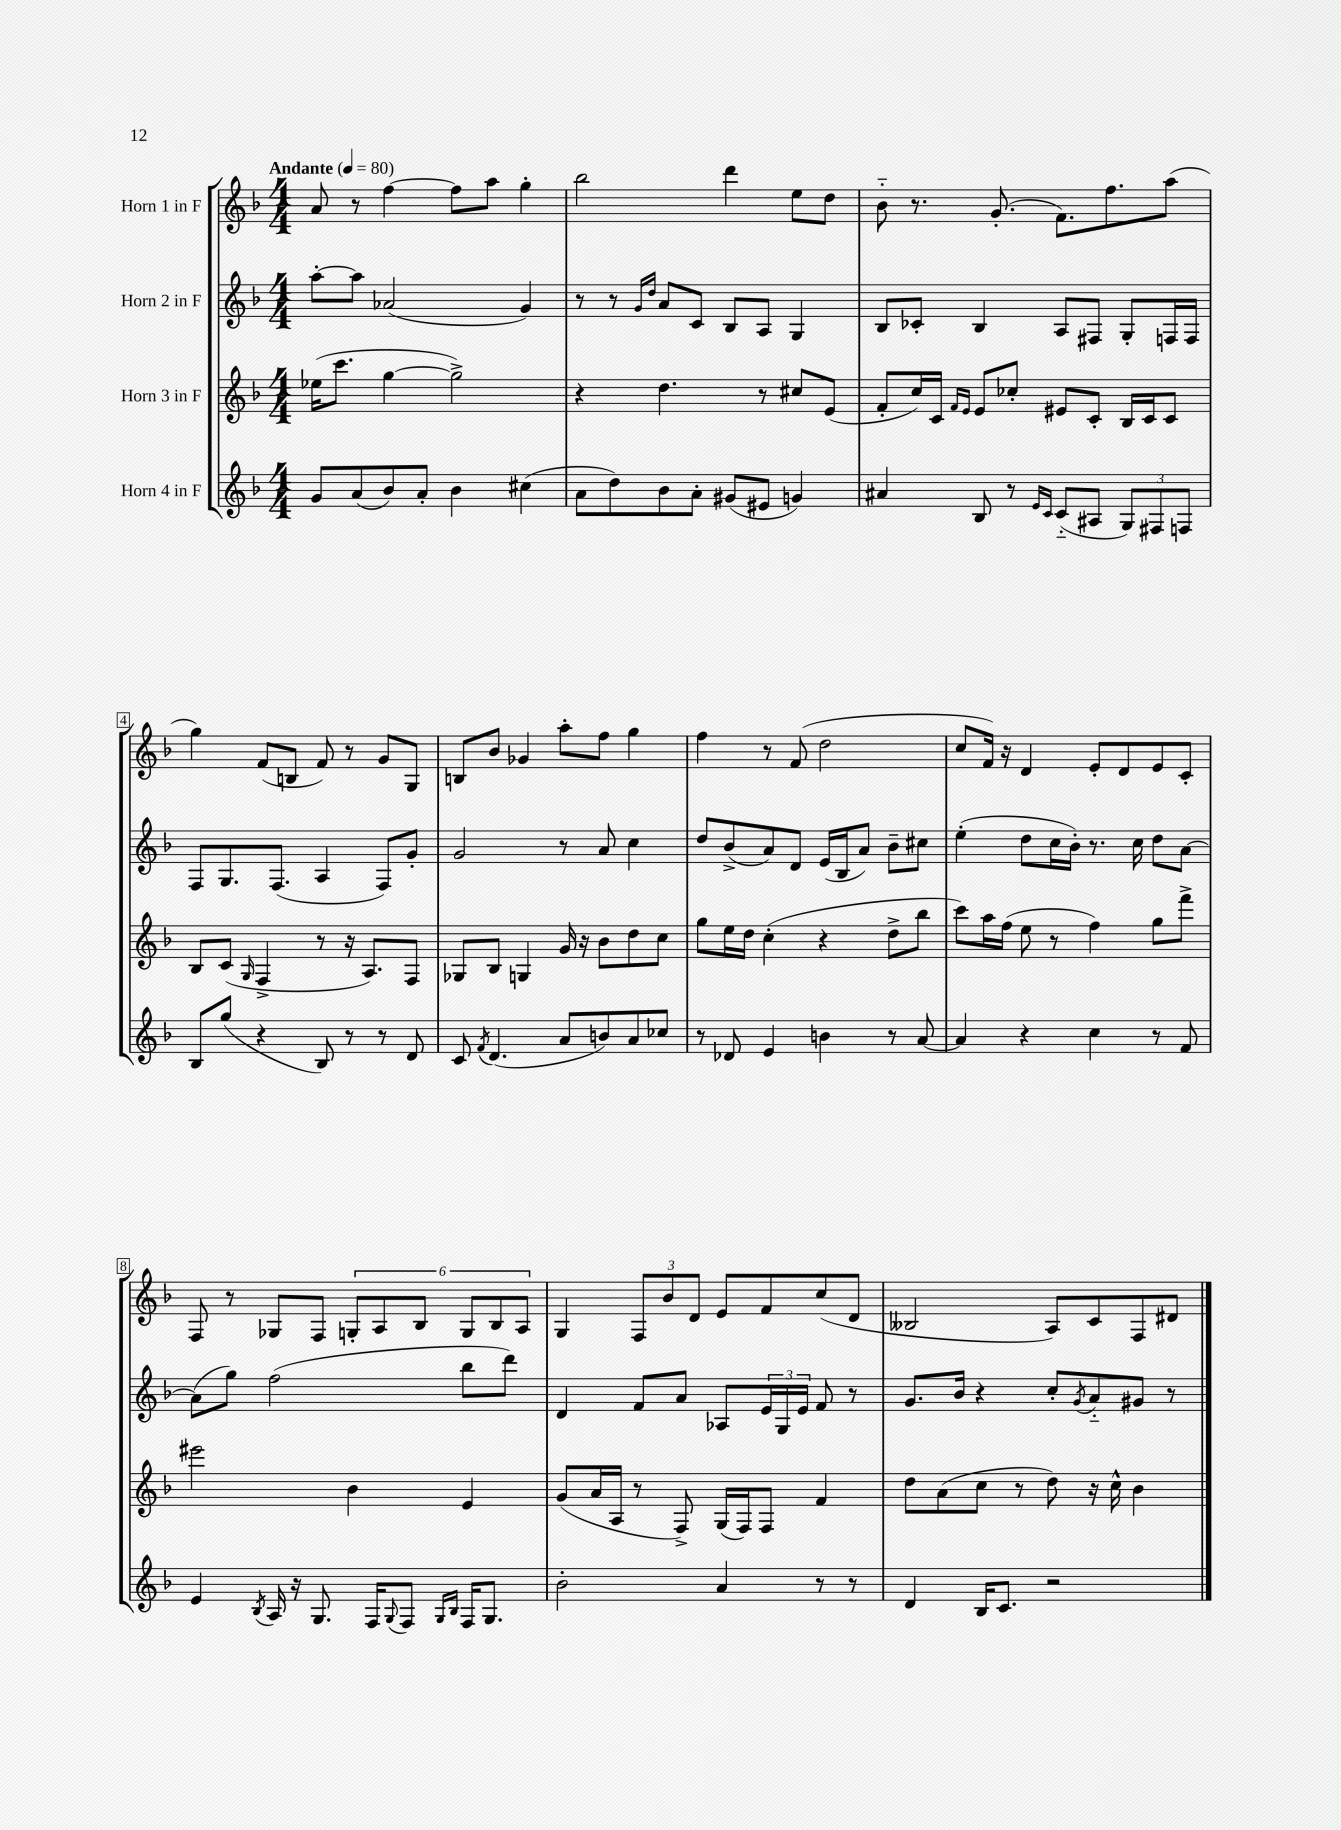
<<
\new StaffGroup <<
\new Staff = "s0" \with { instrumentName = "Horn 1 in F" } {
    \clef treble \key f \major \numericTimeSignature \time 4/4 \tempo "Andante" 4 = 80
    a'8 r8 f''4~ f''8 a''8 g''4-. |
    bes''2 d'''4 e''8 d''8 |
    bes'8-_ r8. g'8.-.( f'8.) f''8. a''8( |
    g''4) f'8( b8 f'8) r8 g'8 g8 |
    b8 bes'8 ges'4 a''8-. f''8 g''4 |
    f''4 r8 f'8( d''2 |
    c''8 f'16) r16 d'4 e'8-. d'8 e'8 c'8-. |
    f8 r8 ges8 f8 \tuplet 6/4 { g8-. a8 bes8 g8 bes8 a8 } |
    g4 \tuplet 3/2 { f8 bes'8 d'8 } e'8 f'8 c''8( d'8 |
    beses2 a8) c'8 f8 dis'8 \bar "|." |
}
\new Staff = "s1" \with { instrumentName = "Horn 2 in F" } {
    \clef treble \key f \major \numericTimeSignature \time 4/4
    a''8~-. a''8 aes'2( g'4) |
    r8 r8 \grace { g'16 d''16 } a'8 c'8 bes8 a8 g4 |
    bes8 ces'8-. bes4 a8 fis8 g8-. f16 f16 |
    f8 g8. f8.( a4 f8) g'8-. |
    g'2 r8 a'8 c''4 |
    d''8 bes'8->( a'8) d'8 e'16( bes16 a'8) bes'8-- cis''8 |
    e''4-.( d''8 c''16 bes'16-.) r8. c''16 d''8 a'8~ |
    a'8( g''8) f''2( bes''8 d'''8) |
    d'4 f'8 a'8 aes8 \tuplet 3/2 { e'16 g16 e'16 } f'8 r8 |
    g'8. bes'16 r4 c''8-. \acciaccatura { g'8 } a'8-_ gis'8 r8 \bar "|." |
}
\new Staff = "s2" \with { instrumentName = "Horn 3 in F" } {
    \clef treble \key f \major \numericTimeSignature \time 4/4
    ees''16( c'''8. g''4~ g''2->) |
    r4 d''4. r8 cis''8 e'8( |
    f'8-. c''16) c'16 \grace { f'16 e'16 } e'8 ces''8-. eis'8 c'8-. bes16 c'16 c'8 |
    bes8 c'8( \grace { g16 } f4-> r8 r16 a8.) f8 |
    ges8 bes8 g4 g'16 r16 bes'8 d''8 c''8 |
    g''8 e''16 d''16 c''4-.( r4 d''8-> bes''8 |
    c'''8) a''16 f''16( e''8 r8 f''4) g''8 f'''8-> |
    eis'''2 bes'4 e'4 |
    g'8( a'16 a16 r8 f8->) g16( f16) f8 f'4 |
    d''8 a'8( c''8 r8 d''8) r16 c''16-^ bes'4 \bar "|." |
}
\new Staff = "s3" \with { instrumentName = "Horn 4 in F" } {
    \clef treble \key f \major \numericTimeSignature \time 4/4
    g'8 a'8( bes'8) a'8-. bes'4 cis''4( |
    a'8 d''8) bes'8 a'8-. gis'8( eis'8 g'4) |
    ais'4 bes8 r8 \grace { e'16 c'16 } c'8-_( ais8 \tuplet 3/2 { g8) fis8 f8 } |
    bes8 g''8( r4 bes8) r8 r8 d'8 |
    c'8 \acciaccatura { f'8 } d'4.( a'8 b'8) a'8 ces''8 |
    r8 des'8 e'4 b'4 r8 a'8~ |
    a'4 r4 c''4 r8 f'8 |
    e'4 \acciaccatura { bes8 } a16 r16 g8. f16 \appoggiatura { g8 } f8 \grace { g16 bes16 } f16 g8. |
    bes'2-. a'4 r8 r8 |
    d'4 bes16 c'8. r2 \bar "|." |
}
>>
>>
\layout { \context { \Score \override BarNumber.stencil = #(make-stencil-boxer 0.1 0.3 ly:text-interface::print) } }
